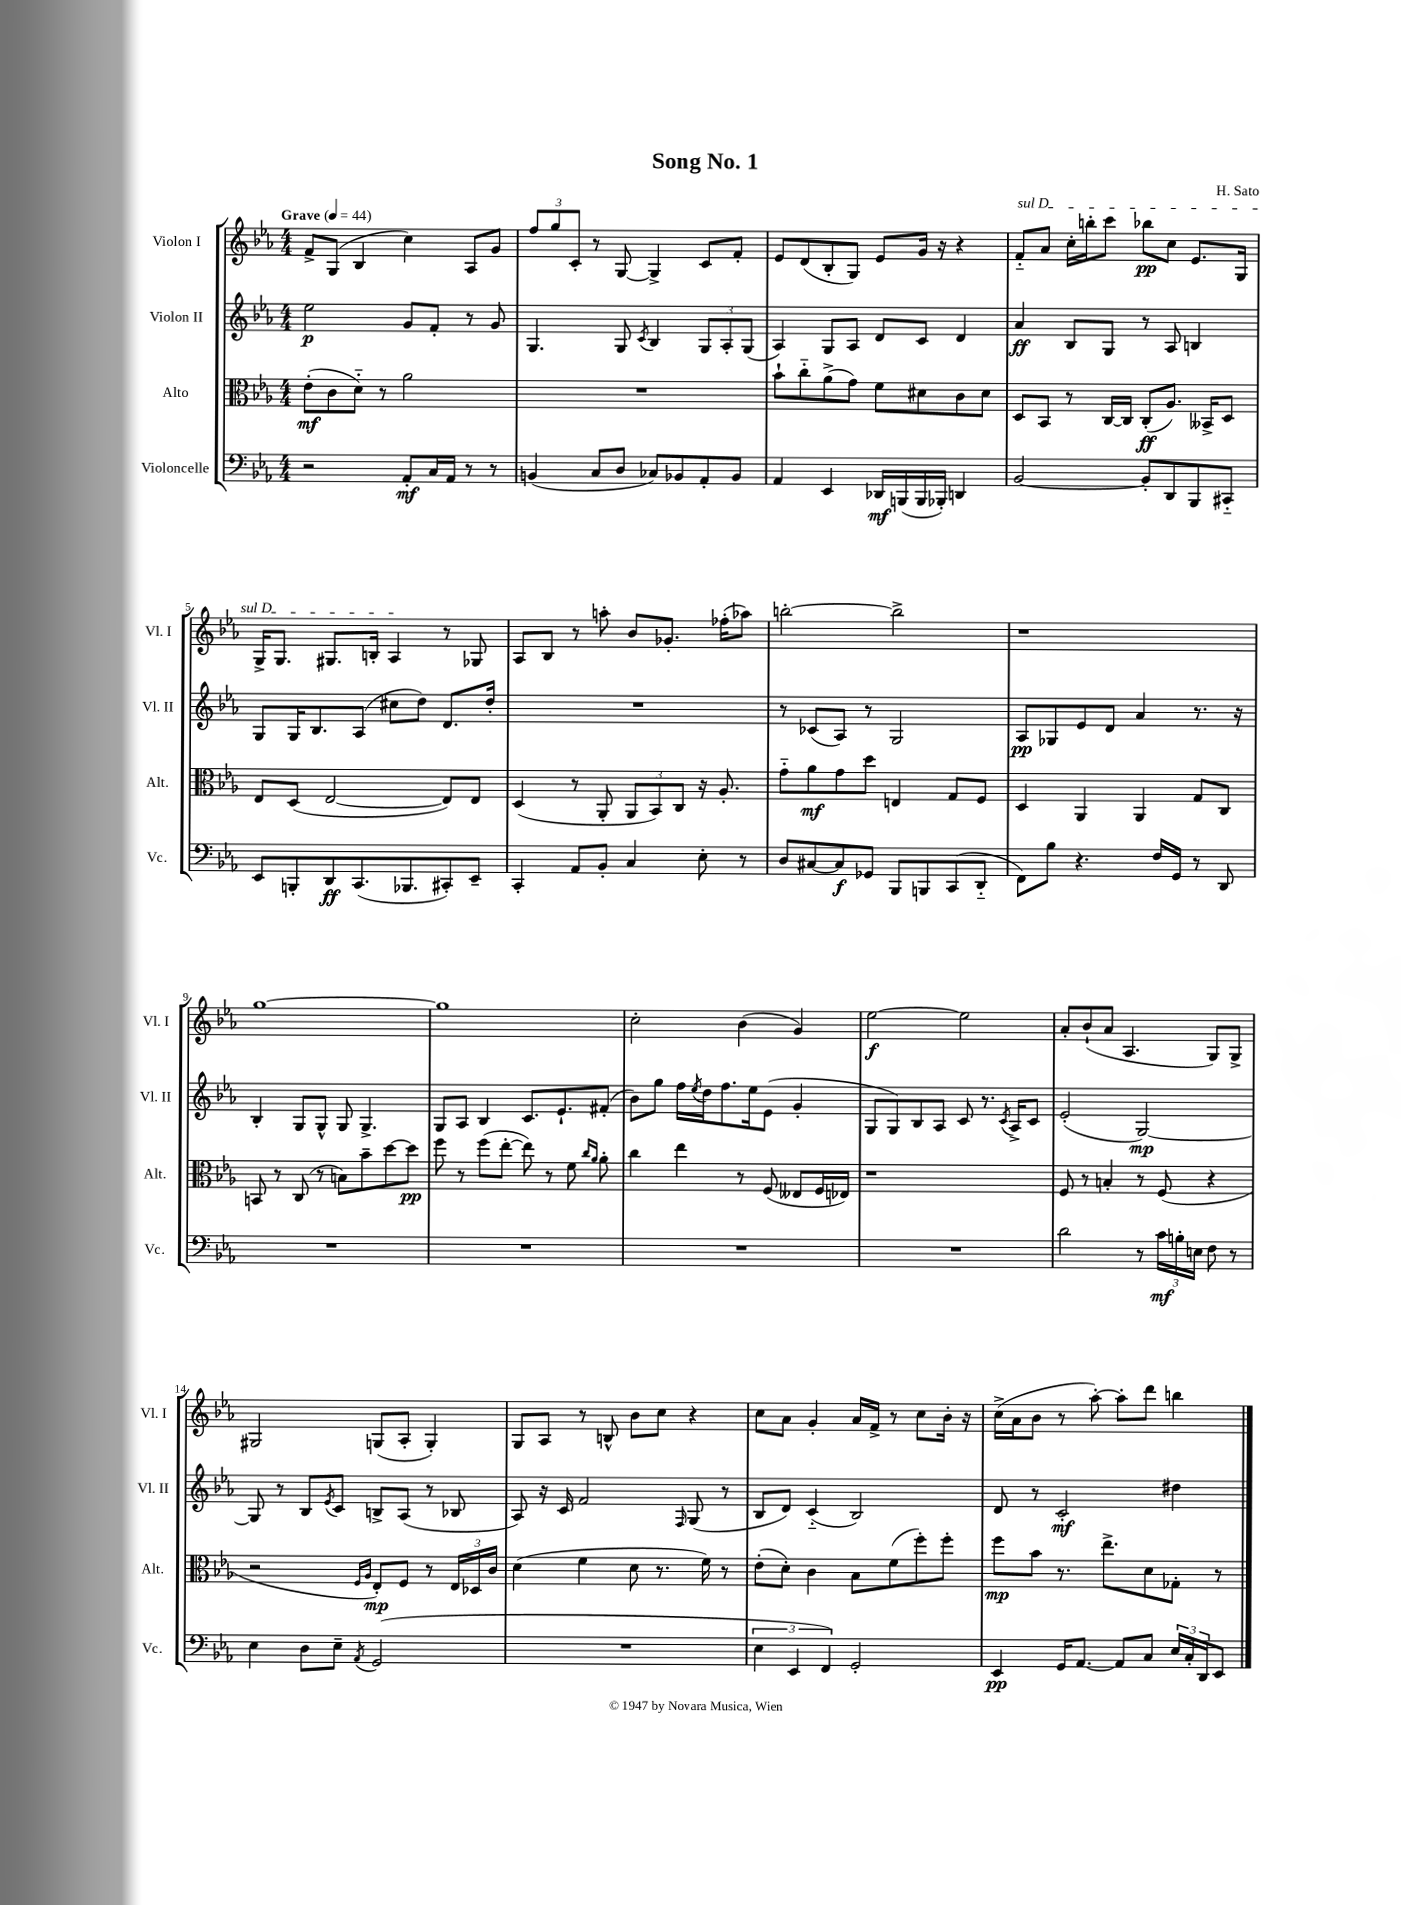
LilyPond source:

\header { title = "Song No. 1" composer = "H. Sato" }
<<
\new StaffGroup <<
\new Staff = "s0" \with { instrumentName = "Violon I" shortInstrumentName = "Vl. I" } {
    \clef treble \key ees \major \numericTimeSignature \time 4/4 \tempo "Grave" 4 = 44
    f'8-> g8( bes4 c''4) aes8 g'8 |
    \tuplet 3/2 { f''8 g''8 c'8-. } r8 g8~ g4-> c'8 f'8-. |
    ees'8 d'8( bes8-. g8) ees'8 g'16 r16 r4 |
    \once \override TextSpanner.bound-details.left.text = \markup { \italic "sul D" } f'8-_\startTextSpan aes'8 c''16-. b''16-. c'''8 bes''8\pp c''8 ees'8. g16 |
    g16-> g8. gis8. b16-. aes4\stopTextSpan r8 ges8 |
    aes8 bes8 r8 a''8-. bes'8 ges'8.-. fes''16-.( aes''8) |
    b''2~-. b''2-> |
    r1 |
    g''1~ |
    g''1 |
    c''2-. bes'4( g'4) |
    ees''2~\f ees''2 |
    aes'8-. bes'8-!( aes'8 aes4. g8) g8-> |
    gis2 g8( aes8-. g4-.) |
    g8 aes8 r8 b8-^ bes'8 c''8 r4 |
    c''8 aes'8 g'4-. aes'16 f'16-> r8 c''8 bes'16-. r16 |
    c''16->( aes'16 bes'8 r8 aes''8~-.) aes''8-. d'''8 b''4 \bar "|." |
}
\new Staff = "s1" \with { instrumentName = "Violon II" shortInstrumentName = "Vl. II" } {
    \clef treble \key ees \major \numericTimeSignature \time 4/4
    ees''2\p g'8 f'8-. r8 g'8 |
    g4. g8 \acciaccatura { c'8 } bes4 \tuplet 3/2 { g8 aes8-. g8( } |
    aes4) g8 aes8 d'8 c'8 d'4 |
    aes'4\ff bes8 g8 r8 aes8 b4 |
    g8 g16 bes8. aes8( cis''8 d''8) d'8. d''16-. |
    R1 |
    r8 ces'8( aes8) r8 g2 |
    aes8\pp ges8 ees'8 d'8 aes'4 r8. r16 |
    bes4-. g8 g8-^ g8 g4.-> |
    g8 aes8 bes4 c'8. ees'8.-! fis'8-.( |
    bes'8) g''8 f''16 \acciaccatura { ees''8 } d''16 f''8. ees''16 ees'8( g'4-. |
    g8 g8) bes8 aes8 c'8 r8. \acciaccatura { c'8 } aes16-> c'8 |
    ees'2-.( g2~\mp) |
    g8 r8 bes8 \acciaccatura { ees'8 } c'8 b8-> aes8( r8 bes8 |
    aes8) r16 c'16 f'2 \grace { f16 } g8( r8 |
    bes8 d'8) c'4-_( bes2) |
    d'8 r8 c'2-.\mf dis''4 \bar "|." |
}
\new Staff = "s2" \with { instrumentName = "Alto" shortInstrumentName = "Alt." } {
    \clef alto \key ees \major \numericTimeSignature \time 4/4
    ees'8-.\mf( c'8 d'8-_) r8 aes'2 |
    R1 |
    bes'8-! c''8-_ aes'8->( g'8) f'8 dis'8 c'8 dis'8 |
    d8 bes,8 r8 c16~ c16 c8-.\ff( aes8.) beses,16-> d8 |
    ees8 d8( ees2~ ees8) ees8 |
    d4( r8 aes,8-. \tuplet 3/2 { aes,8 bes,8) c8 } r16 aes8.-. |
    g'8-_ aes'8\mf g'8 d''8 e4 g8 f8 |
    d4 aes,4 aes,4 g8 c8 |
    b,8 r8 c8( r8 b8) bes'8-- d''8~ d''8\pp |
    f''8 r8 f''8( ees''8~-. ees''8) r8 f'8 \grace { c''16 aes'16 } aes'8-. |
    c''4 ees''4 r8 f8( eeses8 f16 ees16) |
    r1 |
    f8 r8 b4-. r8 f8( r4 |
    r2 \grace { f16 aes16 } ees8-.\mp) f8 r8 \tuplet 3/2 { ees16 des16 c'16 } |
    d'4( f'4 d'8 r8. f'16) r8 |
    ees'8-.( d'8-.) c'4 bes8 f'8( f''8-.) f''8-. |
    f''8\mp bes'8 r8. ees''8.-> d'8 ges8-. r8 \bar "|." |
}
\new Staff = "s3" \with { instrumentName = "Violoncelle" shortInstrumentName = "Vc." } {
    \clef bass \key ees \major \numericTimeSignature \time 4/4
    r2 aes,8-.\mf c16 aes,16 r8 r8 |
    b,4( c8 d8 ces8) bes,8 aes,8-. bes,8 |
    aes,4 ees,4 des,16\mf b,,16( b,,16 bes,,16-.) d,4 |
    bes,2~ bes,8-. d,8 bes,,8 cis,8-_ |
    ees,8 b,,8-. d,8\ff c,8.( bes,,8. cis,8-.) ees,8-- |
    c,4-. aes,8 bes,8-. c4 ees8-. r8 |
    d8 cis8~ cis8\f ges,8 bes,,8 b,,8 c,8( d,8-_ |
    f,8) bes8 r4. f16 g,16 r8 d,8 |
    R1 |
    R1 |
    R1 |
    R1 |
    d'2 r8 \tuplet 3/2 { c'16\mf b16-. e16 } f8 r8 |
    ees4 d8 ees8-- \acciaccatura { aes,8 } g,2( |
    R1 |
    \tuplet 3/2 { ees4 ees,4 f,4) } g,2-. |
    ees,4\pp g,16 aes,8.~ aes,8 c8 \tuplet 3/2 { ees16 c16-. d,16 } ees,8 \bar "|." |
}
>>
>>
